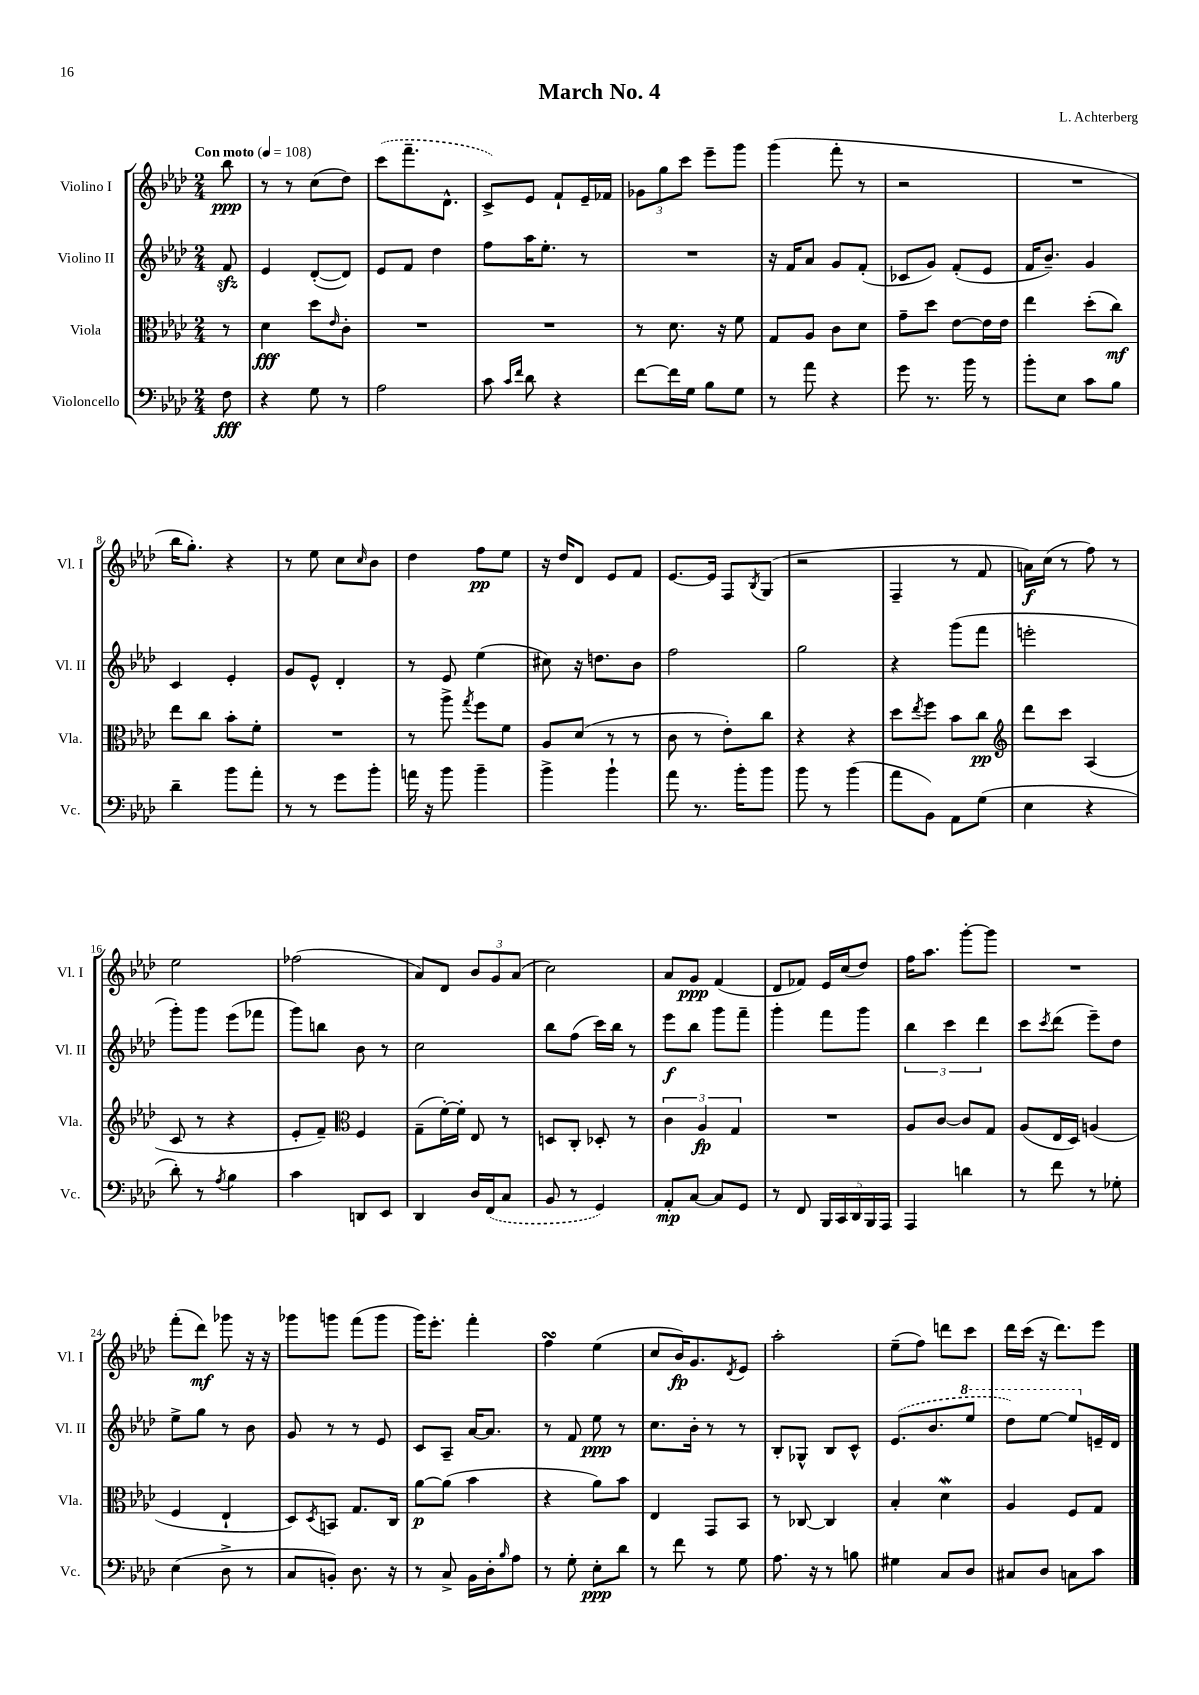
\header { title = "March No. 4" composer = "L. Achterberg" }
<<
\new StaffGroup <<
\new Staff = "s0" \with { instrumentName = "Violino I" shortInstrumentName = "Vl. I" } {
    \clef treble \key aes \major \numericTimeSignature \time 2/4 \partial 8 \tempo "Con moto" 4 = 108
    bes''8\ppp |
    r8 r8 c''8( des''8) |
    \once \slurDashed c'''8( f'''8.-- des'8.-^ |
    c'8->) ees'8 f'8-! ees'16-- fes'16 |
    \tuplet 3/2 { ges'8 g''8 c'''8 } ees'''8-- g'''8 |
    g'''4( f'''8-. r8 |
    r2 |
    R2 |
    bes''16 g''8.-.) r4 |
    r8 ees''8 c''8 \grace { c''16 } bes'8 |
    des''4 f''8\pp ees''8 |
    r16 des''16 des'8 ees'8 f'8 |
    ees'8.~ ees'16 f8 \acciaccatura { bes8 } g8( |
    r2 |
    f4-- r8 f'8 |
    a'16\f) c''16( r8 f''8) r8 |
    ees''2 |
    fes''2( |
    aes'8) des'8 \tuplet 3/2 { bes'8 g'8 aes'8( } |
    c''2) |
    aes'8 g'8\ppp f'4( |
    des'8 fes'8) ees'16 c''16( des''8) |
    f''16 aes''8. g'''8~-. g'''8 |
    R2 |
    f'''8-.( des'''8\mf) ges'''8 r16 r16 |
    ges'''8 g'''8 f'''8( g'''8 |
    g'''16) ees'''8.-. f'''4-. |
    f''4\turn ees''4( |
    c''8 bes'16\fp) g'8. \acciaccatura { des'8 } ees'8 |
    aes''2-. |
    ees''8--( f''8) d'''8 c'''8 |
    des'''16 c'''16( r16 des'''8.) ees'''8 \bar "|." |
}
\new Staff = "s1" \with { instrumentName = "Violino II" shortInstrumentName = "Vl. II" } {
    \clef treble \key aes \major \numericTimeSignature \time 2/4 \partial 8
    f'8\sfz |
    ees'4 des'8~-.( des'8) |
    ees'8 f'8 des''4 |
    f''8 aes''16 ees''8.-. r8 |
    R2 |
    r16 f'16 aes'8 g'8 f'8-.( |
    ces'8 g'8) f'8-.( ees'8 |
    f'16 bes'8.--) g'4 |
    c'4 ees'4-. |
    g'8 ees'8-^ des'4-. |
    r8 ees'8 ees''4( |
    cis''8) r16 d''8. bes'8 |
    f''2 |
    g''2 |
    r4 g'''8( f'''8 |
    e'''2-. |
    g'''8-.) g'''8 ees'''8( fes'''8 |
    g'''8) b''8 bes'8 r8 |
    c''2 |
    bes''8 f''8( c'''16) bes''16 r8 |
    ees'''8\f bes''8 g'''8 f'''8-- |
    g'''4-. f'''8 g'''8 |
    \tuplet 3/2 { bes''4 c'''4 des'''4 } |
    c'''8 \acciaccatura { c'''8 } des'''8( ees'''8--) des''8 |
    ees''8-> g''8 r8 bes'8 |
    g'8 r8 r8 ees'8 |
    c'8 aes8-- aes'16~ aes'8. |
    r8 f'8 ees''8\ppp r8 |
    c''8. bes'16-. r8 r8 |
    bes8-. ges8-^ bes8 c'8-^ |
    \once \slurDashed ees'8.( bes'8. \ottava #1 ees'''8 |
    des'''8) ees'''8~ ees'''8 \ottava #0 e'16-- des'16 \bar "|." |
}
\new Staff = "s2" \with { instrumentName = "Viola" shortInstrumentName = "Vla." } {
    \clef alto \key aes \major \numericTimeSignature \time 2/4 \partial 8
    r8 |
    des'4\fff des''8 \grace { ees'16 } c'8-. |
    R2 |
    R2 |
    r8 des'8. r16 f'8 |
    g8 aes8 c'8 des'8 |
    g'8-- des''8 ees'8~ ees'16 ees'16 |
    ees''4 des''8-.( c''8\mf) |
    ees''8 c''8 bes'8-. f'8-. |
    R2 |
    r8 aes''8-> \acciaccatura { g''8 } f''8 f'8 |
    aes8 des'8( r8 r8 |
    c'8 r8 ees'8-.) c''8 |
    r4 r4 |
    des''8 \acciaccatura { ees''8 } f''8 bes'8 c''8\pp |
    \clef treble des'''8 c'''8 aes4( |
    c'8 r8 r4 |
    ees'8-. f'8--) \clef alto f4 |
    g8--( f'16~-.) f'16-. ees8 r8 |
    d8 c8-. des8-. r8 |
    \tuplet 3/2 { c'4 aes4\fp g4 } |
    R2 |
    aes8 c'8~ c'8 g8 |
    aes8( ees16 des16) a4( |
    f4 ees4-! |
    des8) \acciaccatura { des8 } b,8 g8. c16 |
    aes'8~\p aes'8( bes'4 |
    r4 aes'8) bes'8 |
    ees4 g,8 bes,8 |
    r8 ces8~ ces4 |
    bes4-. des'4\mordent |
    aes4 f8 g8 \bar "|." |
}
\new Staff = "s3" \with { instrumentName = "Violoncello" shortInstrumentName = "Vc." } {
    \clef bass \key aes \major \numericTimeSignature \time 2/4 \partial 8
    f8\fff |
    r4 g8 r8 |
    aes2 |
    c'8 \grace { c'16 f'16 } des'8 r4 |
    f'8~ f'16 g16 bes8 g8 |
    r8 aes'8 r4 |
    g'8 r8. bes'16 r8 |
    bes'8-. ees8 c'8 bes8 |
    des'4-- bes'8 aes'8-. |
    r8 r8 g'8 bes'8-. |
    a'16 r16 bes'8 bes'4-- |
    bes'4-> bes'4-! |
    aes'8 r8. bes'16-. bes'8 |
    bes'8 r8 bes'4( |
    aes'8 bes,8) aes,8 g8( |
    ees4 r4 |
    des'8-.) r8 \acciaccatura { aes8 } bes4 |
    c'4 d,8 ees,8 |
    des,4 des16 \once \slurDashed f,16( c8 |
    bes,8 r8 g,4) |
    aes,8-.\mp c8~ c8 g,8 |
    r8 f,8 \tuplet 5/4 { bes,,16 c,16 des,16 bes,,16 aes,,16 } |
    aes,,4 d'4 |
    r8 f'8 r8 ges8-. |
    ees4( des8-> r8 |
    c8 b,8-.) des8. r16 |
    r8 c8-> bes,16 des16-. \grace { bes16 } aes8 |
    r8 g8-. ees8-.\ppp des'8 |
    r8 f'8 r8 g8 |
    aes8. r16 r8 b8 |
    gis4 c8 des8 |
    cis8 des8 c8 c'8 \bar "|." |
}
>>
>>
